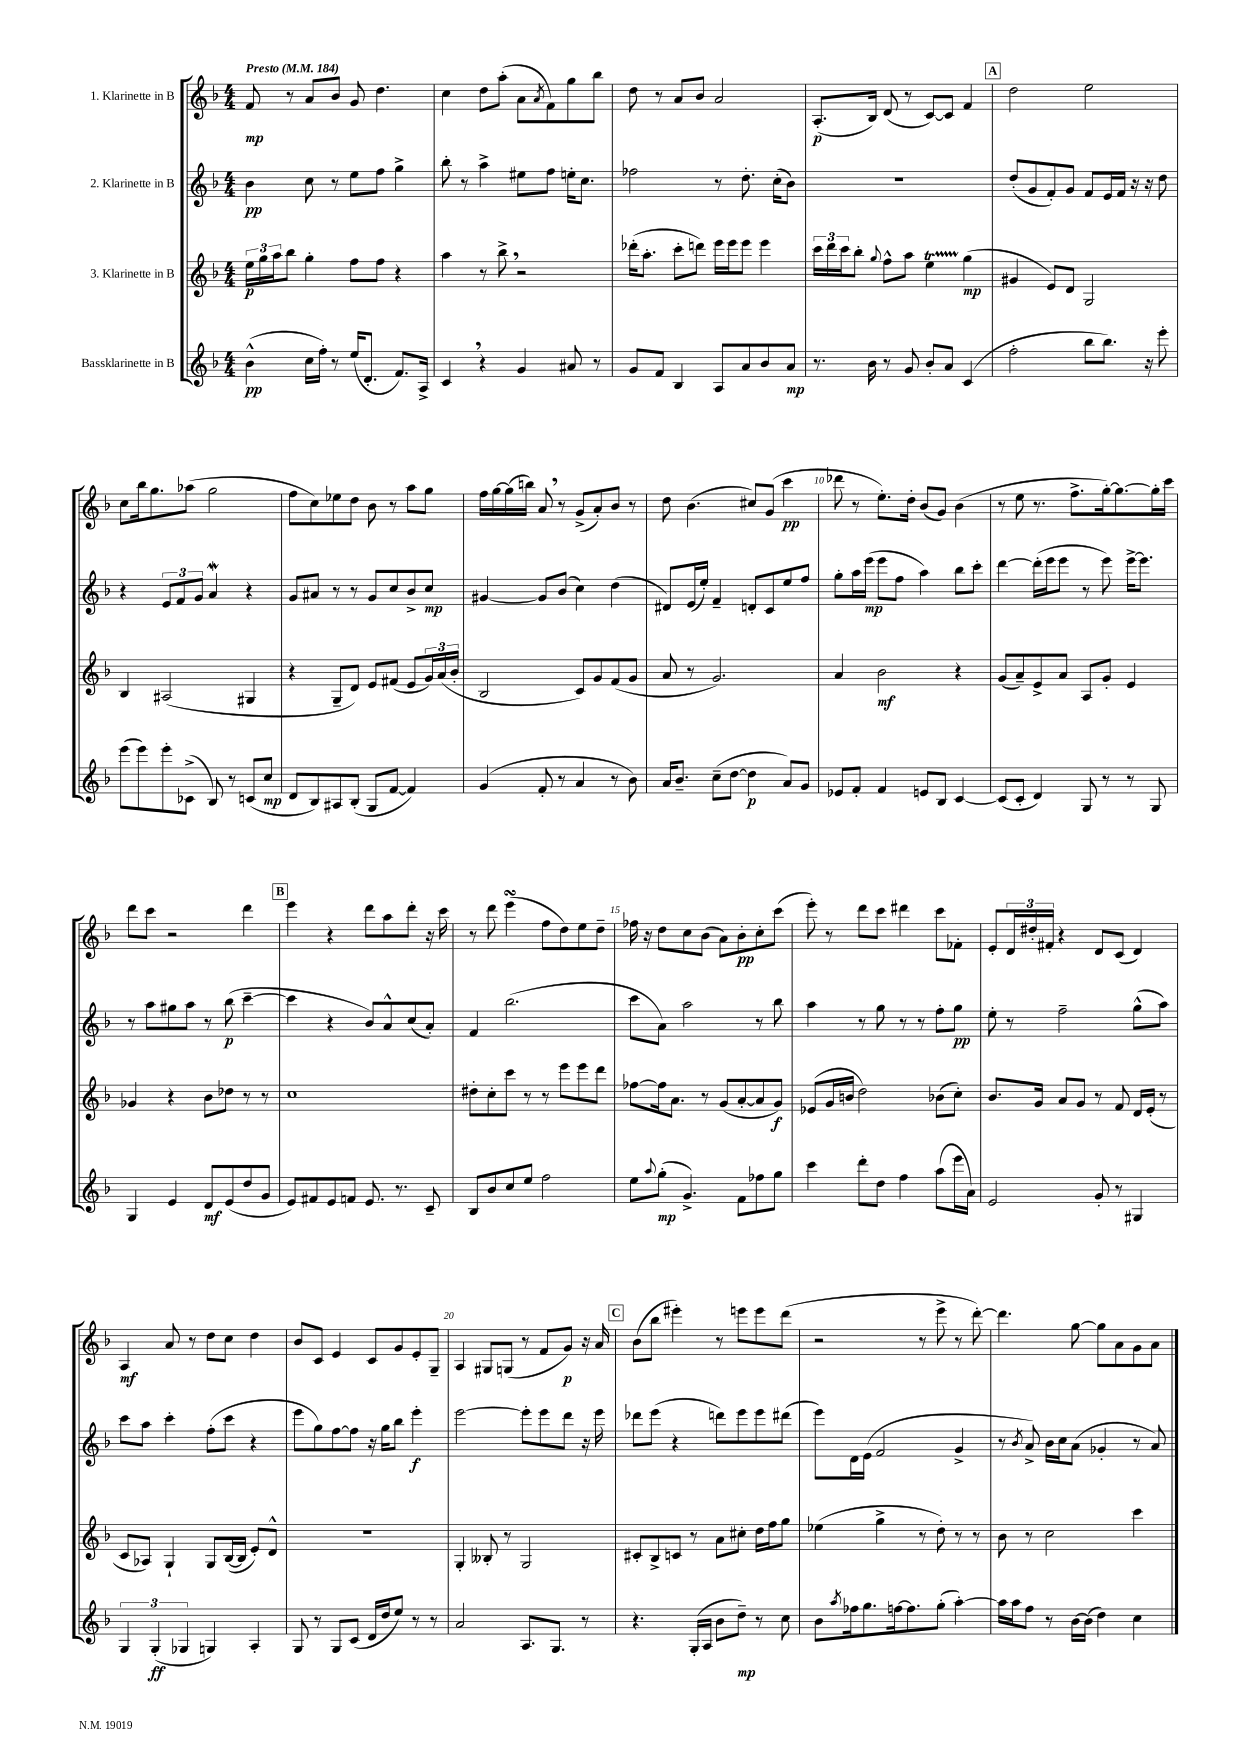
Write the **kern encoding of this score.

**kern	**kern	**kern	**kern
*staff4	*staff3	*staff2	*staff1
*clefG2	*clefG2	*clefG2	*clefG2
*k[b-]	*k[b-]	*k[b-]	*k[b-]
*M4/4	*M4/4	*M4/4	*M4/4
*MM184	*MM184	*MM184	*MM184
(4b-^^	24ee	4b-	8f
.	24gg	.	.
.	24aa	.	.
.	8bb-	.	8r
16cc	4gg'	8cc	8a
16ff')	.	.	.
8r	.	8r	8b-
(16ee	8ff	8ee	8g
8.d'	.	.	.
.	8ff	8ff	4.dd
8.f)	4r	4gg^	.
16A^	.	.	.
=	=	=	=
4c	4aa	8bb-'	4cc
.	.	8r	.
4r	8r	4aa^	8dd
.	8bb-^	.	(8aa'
4g	2r	8ee#	8a
.	.	.	8qa
.	.	8ff	8f)
8a#	.	16ee'	8gg
.	.	8.cc	.
8r	.	.	8bb-
=	=	=	=
8g	(16ddd-'	2ff-	8dd
.	8.aa'	.	.
8f	.	.	8r
4B-	8ccc'	.	8a
.	8ddd)	.	8b-
8A	16eee	8r	2a
.	16eee	.	.
8a	8eee	8.dd'	.
8b-	4eee	.	.
.	.	(16cc'	.
8a	.	8b-)	.
=	=	=	=
8.r	24ccc	1r	(8.A'
.	24ddd	.	.
.	24ccc	.	.
.	8bb-'	.	.
16b-	.	.	16B-)
.	8qqgg	.	.
8r	8ff^^	.	(8d
8g	8aa	.	8r
8b-'	4ee	.	[8c)
8a	.	.	8c]
(4c	(4gg	.	4f
=	=	=	=
2ff'	4g#	(8dd'	2dd
.	.	8g	.
.	8e)	8f')	.
.	8d	8g	.
8bb-	2G	8f	2ee
8.bb-)	.	16e	.
.	.	16f	.
.	.	16r	.
16r	.	16r	.
8eee'	.	8dd	.
=	=	=	=
(8eee	4B-	4r	8cc
8eee)	.	.	16bb-
.	.	.	8.gg
8eee'	(2A#	12e	.
.	.	12f	.
(8c-^	.	.	(8aa-
.	.	12g	.
8B-)	.	4a	2gg
8r	.	.	.
(8c	4G#	4r	.
8cc	.	.	.
=	=	=	=
8d	4r	8g	8ff
8B-)	.	8a#	8cc)
8A#	8G~	8r	8ee-
(8B-'	8d)	8r	8dd
8G	8e	8g	8b-
[8f	(8f#	8cc	8r
4f])	8e	8b-^	8aa
.	24g)	8cc	8gg
.	(24a	.	.
.	24b-'	.	.
=	=	=	=
(4g	2B-	[4g#	16ff
.	.	.	[16gg
.	.	.	(16gg]
.	.	.	16bb)
8f'	.	8g#]	8a
8r	.	(8b-	8r
4a	8c)	4cc)	(8g^
.	8g	.	8a')
8r	(8f	(4dd	8b-
8b-)	8g	.	8r
=	=	=	=
16a	8a	8d#)	8dd
8.b-~	.	.	.
.	8r	(16e	(4.b-
.	.	16ee')	.
(8cc~	2.g)	4f~	.
[8dd	.	.	.
4dd]	.	8d'	8cc#)
.	.	8c	(8g
8a)	.	8ee	4ccc
8g	.	8ff	.
=	=	=	=
8e-	4a	8gg'	8ddd-
8f'	.	16aa	8r
.	.	(16eee	.
4f	2b-	8eee	8.ee')
.	.	8ff	.
.	.	.	16dd'
8e	.	4aa)	(8b-
8B-	.	.	8g)
[4c	4r	8bb-	(4b-
.	.	8ccc'	.
=	=	=	=
(8c]	(8g	[4ddd	8r
8c'	8a~)	.	8ee
4d)	8e^	(16ddd']	8.r
.	.	16eee	.
.	8a	8eee	.
.	.	.	8.ff^
8G	8A	8r	.
8r	8g'	8eee)	[16gg')
.	.	.	8.gg_
8r	4e	[16eee^	.
.	.	8.eee]	.
8G	.	.	16gg']
.	.	.	16ccc
=	=	=	=
4G	4g-	8r	8ddd
.	.	8aa	8ccc
4e	4r	8gg#	2r
.	.	8aa	.
8d	8b-	8r	.
(8e	8dd-	(8bb-	.
8dd	8r	[4ccc~	4ddd
8g	8r	.	.
=	=	=	=
8e)	1cc	4ccc]	4eee
8f#	.	.	.
8e	.	4r	4r
8f	.	.	.
8.e	.	8b-)	8ddd
.	.	8a^^	8aa
8.r	.	.	.
.	.	(8cc	8ddd'
8c~	.	8a')	16r
.	.	.	16ccc
=	=	=	=
8B-	8dd#'	4f	8r
8b-	8cc'	.	8ddd
8cc	8ccc	(2.bb-	(4eee
8ee	8r	.	.
2ff	8r	.	8ff
.	8eee	.	8dd)
.	8eee	.	8ee
.	8ddd	.	8dd~
=	=	=	=
8ee	[8ff-	8ccc	16ff-
.	.	.	16r
8qqaa	.	.	.
(8gg'	16ff-]	8a)	8dd
.	8.a	.	.
4.g^)	.	2aa	8cc
.	8r	.	(8b-
.	(8g	.	8a)
8f	[8a'	.	8b-'
8ff-	8a]	8r	8cc'
8gg	8g)	8bb-	(8ccc
=	=	=	=
4ccc	(8e-	4aa	8eee')
.	16g	.	8r
.	16b	.	.
8ddd'	2dd)	8r	8ddd
8dd	.	8gg	8ccc
4ff	.	8r	4ddd#
.	.	8r	.
(8aa	(8b-	8ff'	8ccc
16eee	8cc')	8gg	8f-'
16a)	.	.	.
=	=	=	=
2e	8.b-	8ee'	8e'
.	.	8r	24d
.	.	.	24dd#'
.	16g	.	.
.	.	.	24f#'
.	8a	2ff~	4r
.	8g	.	.
8g'	8r	.	8d
8r	8f	.	(8c
4G#	16d	(8gg^^	4d)
.	(16e'	.	.
.	8r	8aa)	.
=	=	=	=
6G	8c	8ccc	4A
.	8A-)	8aa	.
(6G'	.	.	.
.	4G`	4ccc'	8a
6G-	.	.	.
.	.	.	8r
4G)	8G	(8ff'	8dd
.	([16B-	8ccc	8cc
.	16B-]	.	.
4A'	8e')	4r	4dd
.	8d^^	.	.
=	=	=	=
8G	1r	8eee	8b-
8r	.	8gg)	8c
8G	.	[8ff	4e
(8c	.	8ff]	.
16d	.	16r	8c
16dd	.	16gg	.
8ee)	.	8bb-	8g
8r	.	4eee'	8e'
8r	.	.	8G~
=	=	=	=
2a	4G'	[2eee	4A
.	8B--'	.	8G#
.	8r	.	(8G
8.A	2G	8eee']	8r
.	.	8eee	8f
8.G	.	.	.
.	.	8ddd	8g)
8r	.	16r	16r
.	.	16eee	16a
=	=	=	=
4.r	8c#'	8ddd-	(8b-
.	8B-^	(8eee	8bb-
.	8c	4r	4eee#')
(16G'	8r	.	.
16A	.	.	.
8b-	8a	8ddd)	8r
8dd~)	8cc#'	8eee	8eee
8r	16dd	8eee	8eee
.	16ff	.	.
8cc	8gg	(8ddd#	(8ddd
=	=	=	=
8b-	(4ee-	8eee)	2r
8qaa	.	.	.
16ff-	.	16d	.
8.gg	.	(16e	.
.	4gg^	2f	.
[16ff	.	.	.
8.ff]	.	.	.
.	8r	.	8r
(8gg'	8dd')	.	8eee^
[4aa')	8r	4g^	8r
.	8r	.	[8ddd')
=	=	=	=
16aa]	8b-	8r	4.ddd]
16aa	.	.	.
.	.	8qb-	.
8ff	8r	8a^)	.
8r	2cc	16b-	.
.	.	16cc	.
[16b-	.	(8a	[8gg
(16b-]	.	.	.
4dd)	.	4g-'	8gg]
.	.	.	8a
4cc	4ccc	8r	8g
.	.	8a)	8a
==	==	==	==
*-	*-	*-	*-
